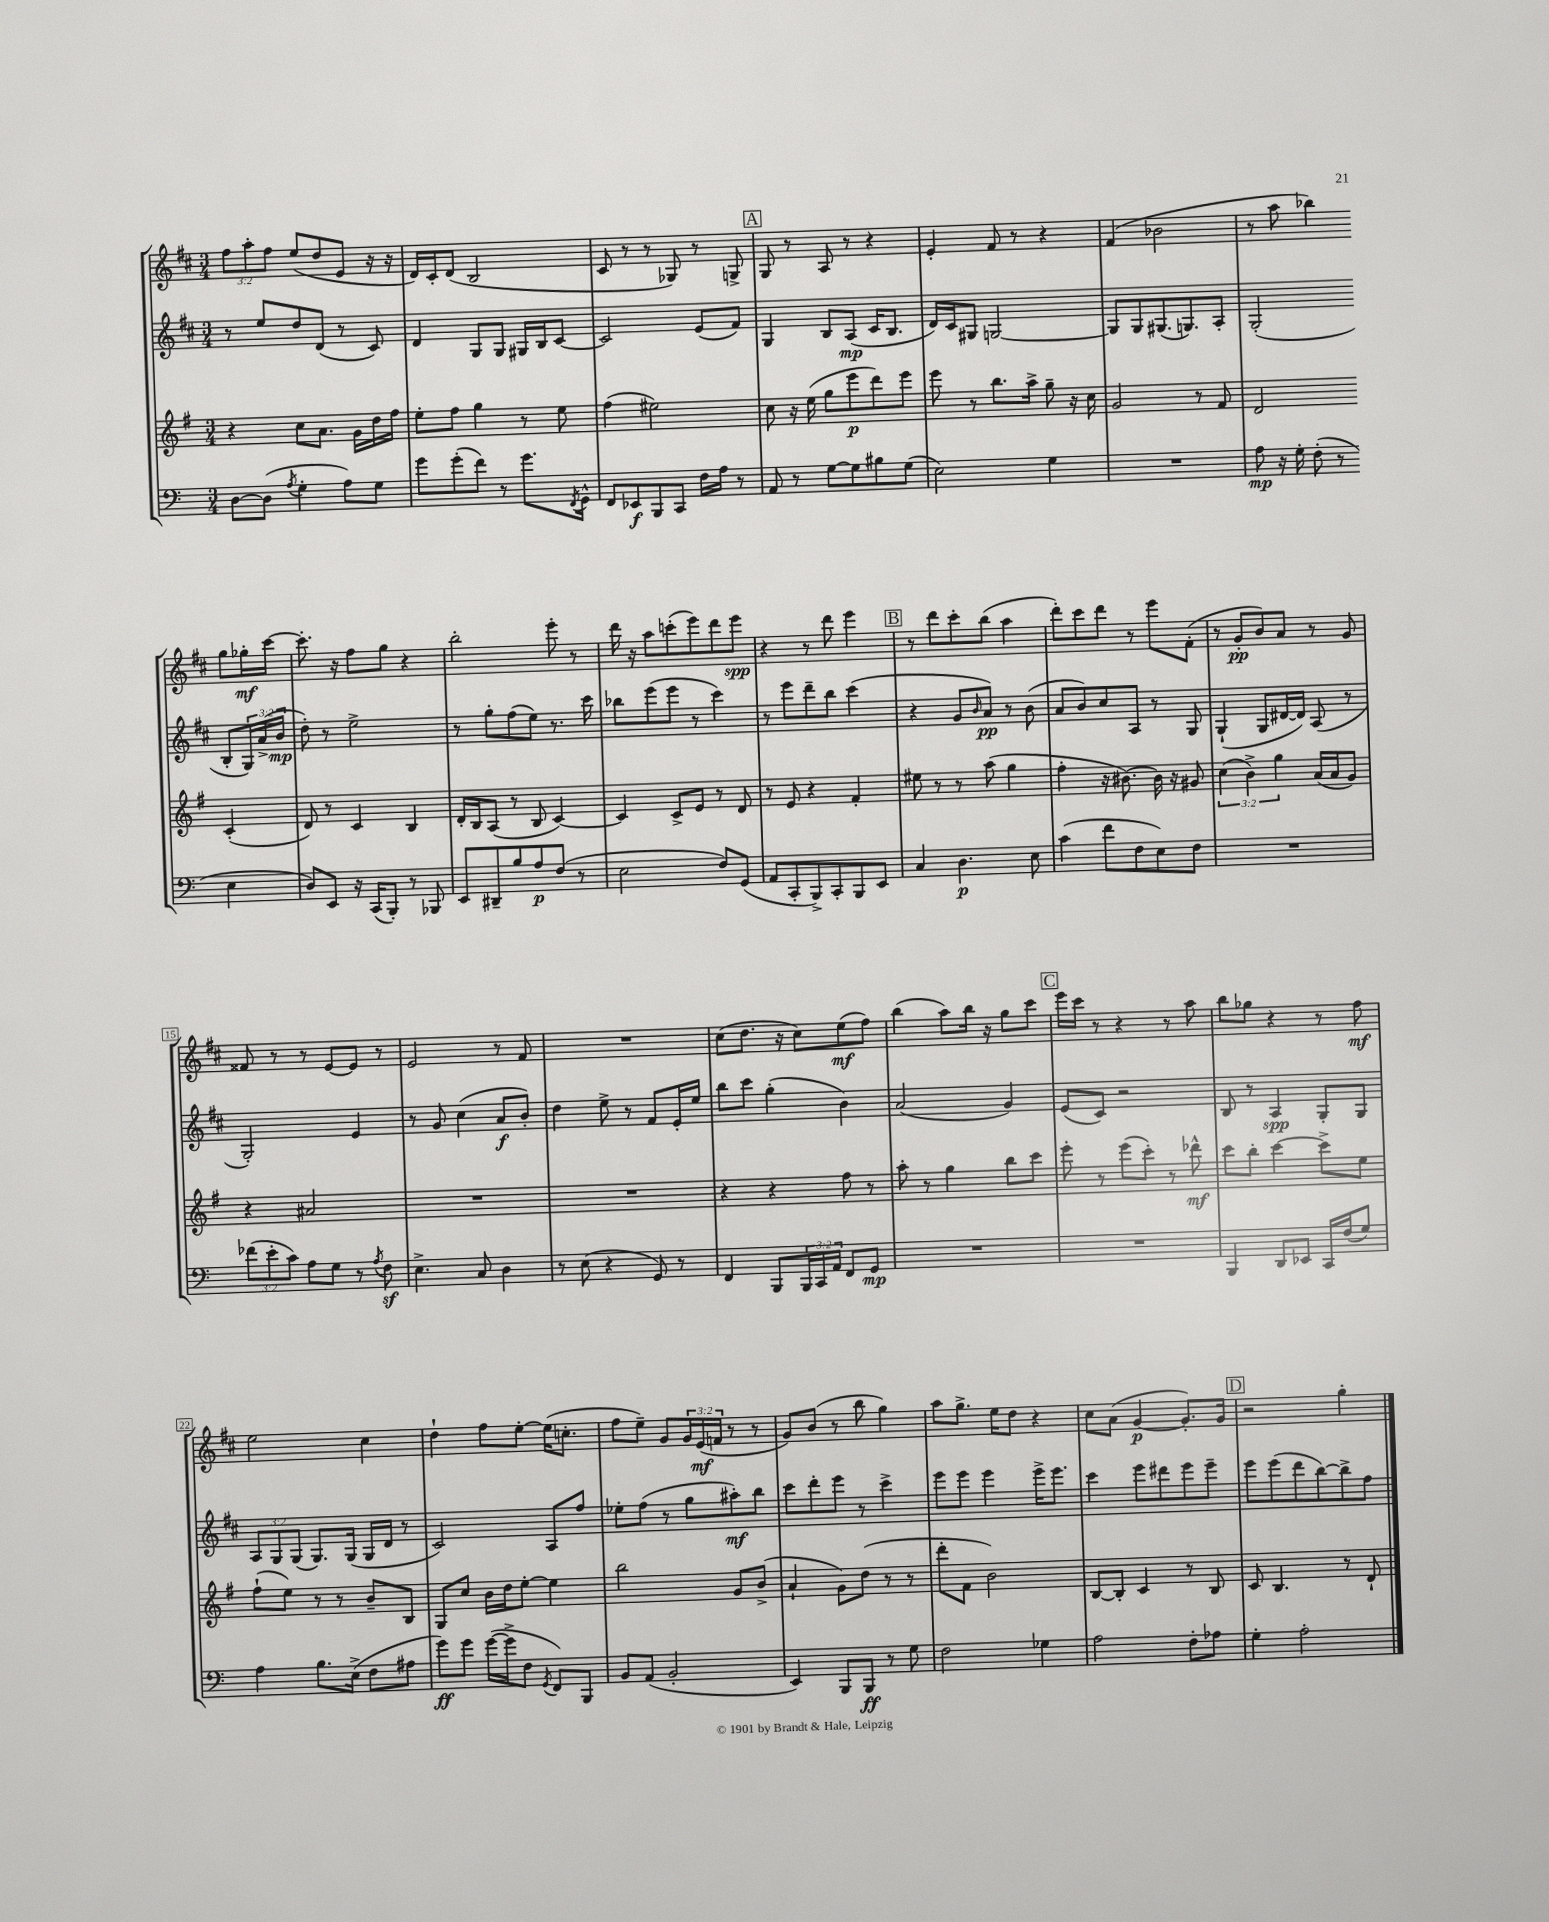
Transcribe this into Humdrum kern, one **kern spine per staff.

**kern	**kern	**kern	**kern
*staff4	*staff3	*staff2	*staff1
*clefF4	*clefG2	*clefG2	*clefG2
*k[]	*k[f#]	*k[f#c#]	*k[f#c#]
*M3/4	*M3/4	*M3/4	*M3/4
[8D	4r	8r	12ff#
.	.	.	12aa'
(8D]	.	8ee	.
.	.	.	12ff#
8qA	.	.	.
4G'	8cc	8dd	(8ee
.	8.a	(8d	8dd
8A)	.	8r	8e
.	16g	.	.
8G	16dd	8c#)	16r
.	16ff#	.	16r
=	=	=	=
8g	8ee'	4d	16d)
.	.	.	16c#'
(8g'	8ff#	.	(8d
8f)	4gg	8G	2B
8r	.	8G	.
8.g	8r	16G#	.
.	.	16B	.
.	8ee	[8c#	.
8qFF	.	.	.
16GG^^	.	.	.
=	=	=	=
8FF	(4ff#	2c#]	8c#
8EE-	.	.	8r
8BBB	2ee#)	.	8r
8CC	.	.	8G-)
16F	.	(8e	8r
16A	.	.	.
8r	.	8f#)	8G^
=	=	=	=
8AA	8cc	4G	8G
8r	16r	.	8r
.	(16ee	.	.
[8G	8gg	8B	8A
8G]	8eee	(8A	8r
8B#	8ddd)	16c#	4r
.	.	8.B	.
(8G	8eee	.	.
=	=	=	=
2E)	8eee	16d)	4e'
.	.	16c#	.
.	8r	8G#	.
.	8.bb	[2G	8f#
.	.	.	8r
.	16aa^	.	.
4G	8gg~	.	4r
.	16r	.	.
.	16cc	.	.
=	=	=	=
2.r	2g	8G]	(4f#
.	.	8G	.
.	.	(8.G#	2b-
.	.	8.G)	.
.	8r	.	.
.	8f#	8A'	.
=	=	=	=
8A	2d	(2G'	8r
16r	.	.	8aa
16G'	.	.	.
(8F'	.	.	4bb-)
8r	.	.	.
4E	(4c'	8B'	8gg
.	.	24G)	16gg-'
.	.	(24a^	.
.	.	.	[16ccc#
.	.	24b	.
=	=	=	=
8D)	8d)	8dd')	8.ccc#']
8EE	8r	8r	.
.	.	.	16r
16r	4c	2ee^	8ff#
(16CC	.	.	.
8BBB')	.	.	8gg
8r	4B	.	4r
8BBB-	.	.	.
=	=	=	=
8EE	16d'	8r	2bb'
.	16B	.	.
8DD#~	(8A	8gg'	.
8B	8r	(8ff#	.
8A	8B	8ee)	.
(8F	[4c)	8.r	8eee'
8r	.	.	8r
.	.	16ccc#	.
=	=	=	=
2E	4c]	8bb-	16ddd
.	.	.	16r
.	.	(8eee	8aa
.	8c^	8eee	(8ccc'
.	8e	8r	8eee)
8F)	8r	4ccc#)	8ddd
(8GG	8d	.	8eee
=	=	=	=
8AA	8r	8r	4r
8CC'	8e	8eee	.
8BBB^)	4r	8ddd~	8r
8CC'	.	8bb	8ddd
8BBB	4f#'	(4ccc#	4eee
8EE	.	.	.
=	=	=	=
4C	8ee#	4r	8r
.	8r	.	8ddd
4.D	8r	8g	8ccc#'
.	.	16qqb	.
.	(8aa	8a)	(8bb
.	4gg	8r	4aa
8E	.	(8b	.
=	=	=	=
(4c	4ff#'	8a	8ddd')
.	.	8b)	8ccc#
8f	16r	8cc#	8ddd
.	[8.b#)	.	.
8F	.	8A	8r
8E)	16b#]	8r	8eee
.	16r	.	.
8F	8g#	8G	(8f#'
=	=	=	=
2.r	(6cc	(4G`	8r
.	.	.	8g'
.	6b^)	.	.
.	.	8G	8b)
.	6gg	.	.
.	.	[16d#	8a
.	.	16d#])	.
.	(16a	(8A	8r
.	16a	.	.
.	8g)	8r	8g
=	=	=	=
(12f-	4r	2G')	8f##
12e'	.	.	.
.	.	.	8r
12c)	.	.	.
8A	2a#	.	8r
8G	.	.	[8e
8r	.	4e	8e]
8qA	.	.	.
8F	.	.	8r
=	=	=	=
4.E^	2.r	8r	2e
.	.	8g	.
.	.	(4cc#	.
8C	.	.	.
4D	.	8a	8r
.	.	8b')	8f#
=	=	=	=
8r	2.r	4dd	2.r
(8E	.	.	.
4r	.	8ee^	.
.	.	8r	.
8GG)	.	8f#	.
8r	.	16e'	.
.	.	16ee	.
=	=	=	=
4FF	4r	8bb	(8cc#
.	.	8ccc#	8.dd
8BBB	4r	(4gg'	.
.	.	.	16r
24BBB	.	.	8cc#)
24CC	.	.	.
24AA	.	.	.
8FF	8ff#	4b)	(8ee
8GG	8r	.	8ff#)
=	=	=	=
2.r	8aa'	(2a	(4bb
.	8r	.	.
.	4gg	.	8aa)
.	.	.	16bb
.	.	.	16r
.	8bb	4g)	8gg
.	8ccc	.	8ccc#
=	=	=	=
2.r	8eee'	(8e	16eee
.	.	.	16ccc#
.	8r	8c#)	8r
.	(8eee	2r	4r
.	8ccc')	.	.
.	8r	.	8r
.	8ddd-^^	.	8aa
=	=	=	=
4BBB	8ccc	8B	8bb
.	8bb'	8r	8gg-
8DD	[4ccc	4A	4r
8EE-	.	.	.
16CC	8ccc^]	8G'	8r
(16F	.	.	.
8G)	8ee	8G	8ff#
=	=	=	=
4A	(8ff#`	12A	2ee
.	.	12G	.
.	8ee)	.	.
.	.	(12G	.
8.B	8r	8.G)	.
.	8r	.	.
(16E^	.	(16G	.
8F	8b~	16G	4cc#
.	.	16d	.
8A#	8B	8r	.
=	=	=	=
8g)	8G	2c#)	4dd`
8g	8cc	.	.
([16g	16b	.	8ff#
16g^]	16dd	.	.
8F	[8ee'	.	[8ee'
8qGG	.	.	.
8FF)	4ee]	8A	(16ee]
.	.	.	8.cc'
8BBB	.	8ff#	.
=	=	=	=
8BB	2bb	8ee-'	8ff#
(8AA	.	(8ff#	8ee~)
2BB'	.	8r	8g
.	.	8gg	24g
.	.	.	(24e
.	.	.	24f
.	8g	8aa#')	8r
.	(8b^	8bb	8r
=	=	=	=
4EE)	4a`	8ccc#	8g)
.	.	8ddd'	(8b
8BBB	8g)	8eee	8r
8BBB	(8dd	8r	8bb
8r	8r	4ccc#^	4gg)
8G	8r	.	.
=	=	=	=
2F	8ddd'	8eee	8aa
.	8f#	8eee	8.gg^
.	2b)	4eee	.
.	.	.	16ee
.	.	.	8dd
4G-	.	16eee^	4r
.	.	8.eee	.
=	=	=	=
2A	[8B	4ccc#	8cc#
.	8B']	.	(8a
.	4c	8eee	[4g
.	.	8ddd#	.
8F'	8r	8eee	8.g'])
8A-	8B	8eee~	.
.	.	.	16g
=	=	=	=
4G'	8c	8eee	2r
.	4.B	(8eee	.
2A'	.	8ddd	.
.	.	[8bb)	.
.	8r	8bb^]	4gg'
.	8d`	8ff#	.
==	==	==	==
*-	*-	*-	*-
